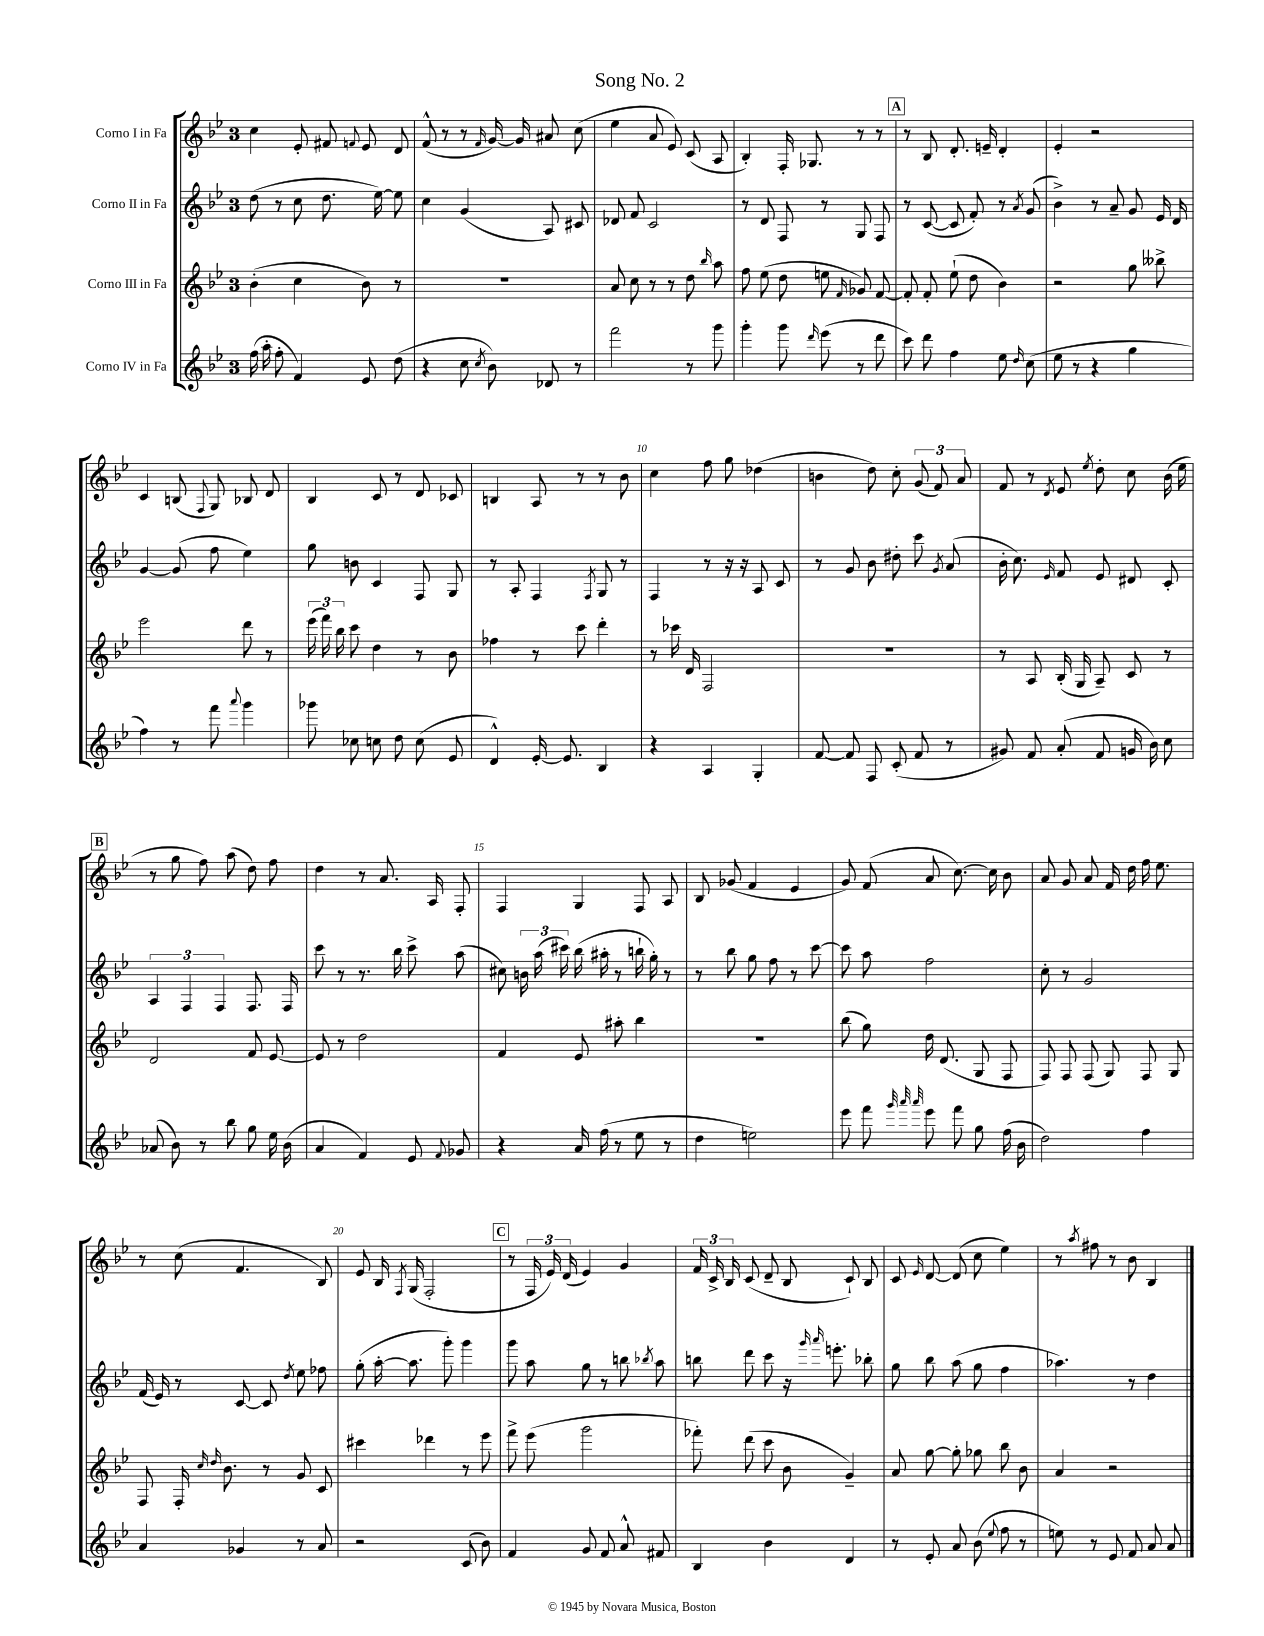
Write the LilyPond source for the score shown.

\header { title = "Song No. 2" }
<<
\new StaffGroup <<
\new Staff = "s0" \with { instrumentName = "Corno I in Fa" } {
    \clef treble \key bes \major \once \override Staff.TimeSignature.style = #'single-digit \time 3/4
    \autoBeamOff c''4 ees'8-. fis'8 \appoggiatura { f'8 } ees'8 d'8 |
    f'8-^( r8 r8 \grace { f'16 } g'16~) g'16 ais'8 c''8( |
    ees''4 a'8 ees'8) c'8( a8 |
    bes4-.) f16-. ges8. r8 r8 |
    \mark \markup { \box "A" } r8 bes8 d'8.-. e'16-- d'4-. |
    ees'4-. r2 |
    c'4 b8( \appoggiatura { f8 } g8) bes8 d'8 |
    bes4 c'8 r8 d'8 ces'8 |
    b4 a8 r8 r8 bes'8 |
    c''4 f''8 g''8 des''4( |
    b'4 d''8) c''8-. \tuplet 3/2 { g'8( f'8) a'8 } |
    f'8 r8 \acciaccatura { d'8 } ees'8 \acciaccatura { ees''8 } d''8-. c''8 bes'16( ees''16 |
    \mark \markup { \box "B" } r8 g''8 f''8) a''8( d''8) f''8 |
    d''4 r8 a'8. a16 f8-. |
    f4 g4 f8 a8 |
    bes8 ges'8( f'4 ees'4 |
    g'8) f'8( a'8 c''8.~) c''16 bes'8 |
    a'8 g'8 a'8 f'16 d''16 f''16 ees''8. |
    r8 c''8( f'4. bes8) |
    ees'8 bes16 \acciaccatura { f8 } g16( f2-. |
    \mark \markup { \box "C" } r8 \tuplet 3/2 { f16 ees'16) d'16( } ees'4) g'4 |
    \tuplet 3/2 { f'16 c'16-> bes16 } c'8( d'8-- bes8 c'8-!) bes8 |
    c'8 \grace { ees'16 } d'8~ d'8( c''8 ees''4) |
    r8 \acciaccatura { a''8 } fis''8 r8 bes'8 bes4 \bar "|." |
}
\new Staff = "s1" \with { instrumentName = "Corno II in Fa" } {
    \clef treble \key bes \major \once \override Staff.TimeSignature.style = #'single-digit \time 3/4
    \autoBeamOff d''8( r8 c''8 d''8. ees''16~) ees''8 |
    c''4 g'4( a8) cis'8 |
    des'8 f'8 c'2 |
    r8 d'8 f8 r8 g8 f8 |
    \mark \markup { \box "A" } r8 c'8~( c'8 f'8-.) r8 \acciaccatura { a'8 } g'8( |
    bes'4->) r8 a'8-- g'8 ees'16 d'16 |
    g'4~ g'8( f''8 ees''4) |
    g''8 b'8 c'4 f8 g8 |
    r8 a8-. f4 \acciaccatura { f8 } g8 r8 |
    f4 r8 r16 r16 a8 c'8 |
    r8 g'8 bes'8 dis''8-. c'''8 \acciaccatura { g'8 } a'8( |
    bes'16-. c''8.) \grace { ees'16 } f'8 ees'8 dis'8 c'8-. |
    \mark \markup { \box "B" } \tuplet 3/2 { a4 f4 f4 } f8. f16 |
    c'''8 r8 r8. bes''16 c'''8-> a''8( |
    cis''8) \tuplet 3/2 { b'16 a''16( cis'''16) } bes''16( ais''16-. r8 b''16-! g''16-.) r8 |
    r8 bes''8 g''8 f''8 r8 c'''8~ |
    c'''8 a''8 f''2 |
    c''8-. r8 g'2 |
    f'16( ees'16) r8 c'8~ c'8 \acciaccatura { d''8 } ees''8 fes''8 |
    g''8-.( a''16~-. a''8. g'''8-.) g'''4 |
    \mark \markup { \box "C" } g'''8 a''8 g''8 r8 b''8 \acciaccatura { bes''8 } a''8 |
    b''8 d'''8 c'''8 r16 \grace { g'''16 a'''16 } e'''8.-. bes''8-. |
    g''8 bes''8 a''8( g''8 f''4 |
    aes''4.) r8 d''4 \bar "|." |
}
\new Staff = "s2" \with { instrumentName = "Corno III in Fa" } {
    \clef treble \key bes \major \once \override Staff.TimeSignature.style = #'single-digit \time 3/4
    \autoBeamOff bes'4-.( c''4 bes'8) r8 |
    R2. |
    a'8 c''8 r8 r8 d''8 \grace { bes''16 } a''8 |
    f''8 ees''8( d''8 e''8 \grace { f'16 } ges'8) f'8~ |
    \mark \markup { \box "A" } f'8-. f'8-. ees''8-!( d''8 bes'4) |
    r2 g''8 beses''8-> |
    ees'''2 d'''8 r8 |
    \tuplet 3/2 { ees'''16( f'''16) bes''16 } c'''8 d''4 r8 bes'8 |
    fes''4 r8 c'''8 d'''4-. |
    r8 ces'''16 d'16 f2 |
    R2. |
    r8 a8 bes16-.( g16 a8--) c'8 r8 |
    \mark \markup { \box "B" } d'2 f'8 ees'8~ |
    ees'8 r8 d''2 |
    f'4 ees'8 ais''8-. bes''4 |
    R2. |
    bes''8( g''8) d''16 d'8.( g8 f8 |
    f8) f8 f8( g8) f8 g8 |
    f8 f16-. \grace { c''16 d''16 } bes'8. r8 g'8 c'8 |
    cis'''4 des'''4 r8 ees'''8 |
    \mark \markup { \box "C" } f'''8-> ees'''8( g'''2 |
    fes'''8-.) d'''8( c'''8 bes'8 g'4--) |
    a'8 g''8~ g''8-. ges''8 bes''8 bes'8 |
    a'4 r2 \bar "|." |
}
\new Staff = "s3" \with { instrumentName = "Corno IV in Fa" } {
    \clef treble \key bes \major \once \override Staff.TimeSignature.style = #'single-digit \time 3/4
    \autoBeamOff f''16( a''16-. f''8-. f'4) ees'8 d''8( |
    r4 c''8 \acciaccatura { c''8 } bes'8) des'8 r8 |
    f'''2 r8 g'''8 |
    g'''4-. g'''8 \grace { d'''16 } ees'''8( r8 d'''8 |
    \mark \markup { \box "A" } c'''8) d'''8 f''4 ees''8 \grace { d''16 } c''8( |
    ees''8 r8 r4 g''4 |
    f''4) r8 f'''8 \appoggiatura { a'''8 } g'''4 |
    ges'''8 ces''8 c''8 d''8 c''8( ees'8 |
    d'4-^) ees'16~-. ees'8. bes4 |
    r4 a4 g4-. |
    f'8~ f'8 f8 c'8-.( f'8 r8 |
    gis'8) f'8 a'8-.( f'8 g'16 bes'16) c''8 |
    \mark \markup { \box "B" } aes'8( bes'8) r8 bes''8 g''8 ees''16 bes'16( |
    a'4 f'4) ees'8 \appoggiatura { f'8 } ges'8 |
    r4 a'16 f''16( r8 ees''8 r8 |
    d''4 e''2) |
    ees'''8 f'''8 \grace { g'''32 a'''32 a'''32 } ees'''8 f'''8 g''8 f''16( bes'16 |
    d''2) f''4 |
    a'4 ges'4 r8 a'8 |
    r2 c'8( bes'8) |
    \mark \markup { \box "C" } f'4 g'8 f'8 a'8-^ fis'8 |
    bes4 bes'4 d'4 |
    r8 ees'8-. a'8 bes'8( \appoggiatura { ees''8 } f''8 r8 |
    e''8) r8 ees'8 f'8 a'8 a'8 \bar "|." |
}
>>
>>
\layout { \context { \Score \override BarNumber.break-visibility = ##(#f #t #t) barNumberVisibility = #(every-nth-bar-number-visible 5) } }
